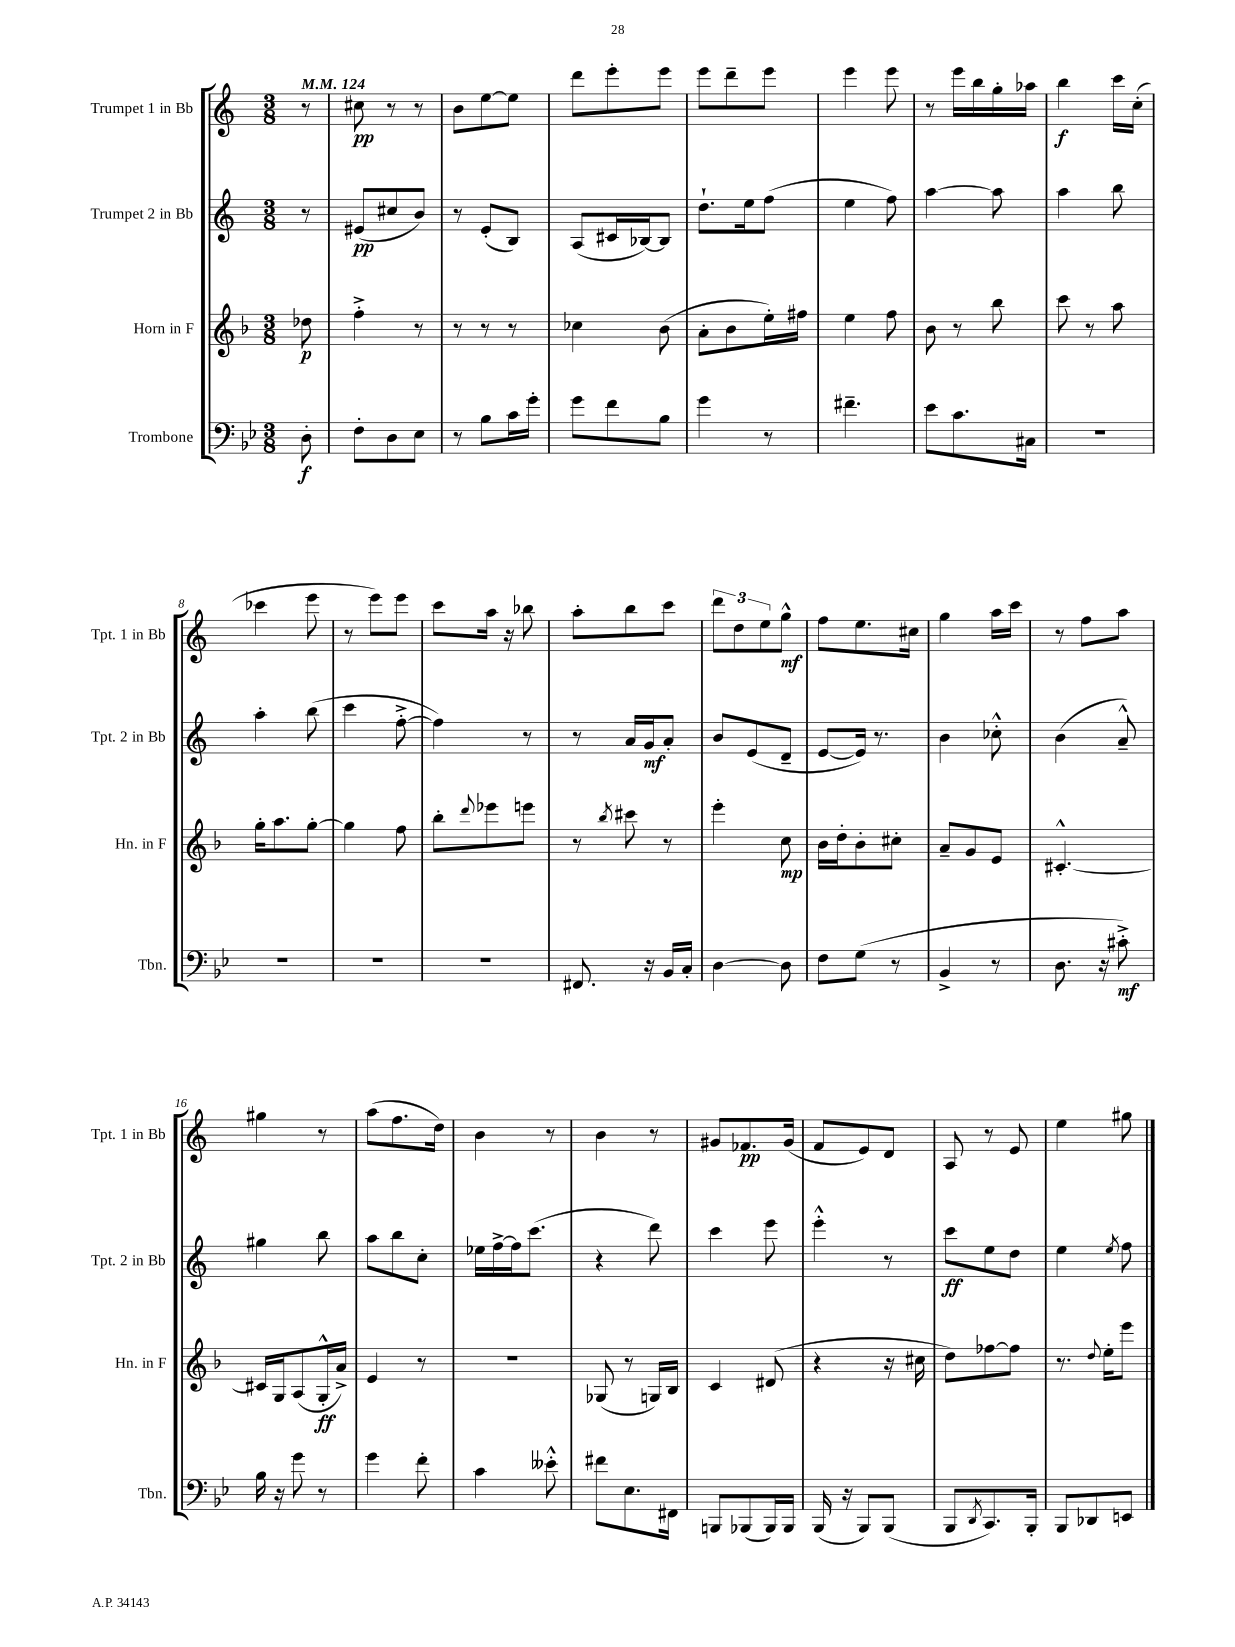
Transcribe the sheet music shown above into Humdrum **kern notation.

**kern	**dynam	**kern	**dynam	**kern	**dynam	**kern	**dynam
*part4	*part4	*part3	*part3	*part2	*part2	*part1	*part1
*staff4	*staff4	*staff3	*staff3	*staff2	*staff2	*staff1	*staff1
*I"Trombone	*	*I"Horn in F	*	*I"Trumpet 2 in Bb	*	*I"Trumpet 1 in Bb	*
*I'Tbn.	*	*I'Hn. in F	*	*I'Tpt. 2 in Bb	*	*I'Tpt. 1 in Bb	*
*clefF4	*	*clefG2	*	*clefG2	*	*clefG2	*
*k[b-e-]	*	*k[b-]	*	*k[]	*	*k[]	*
*M3/8	*	*M3/8	*	*M3/8	*	*M3/8	*
*MM124	*	*MM124	*	*MM124	*	*MM124	*
=	=	=	=	=	=	=	=
8D'\	f	8dd-X\	p	8r	.	8r	.
=1	=1	=1	=1	=1	=1	=1	=1
8F'\L	.	4ff'^\	.	(8e#X/L	pp	8cc#X\	pp
8D\	.	.	.	8cc#X/	.	8r	.
8E-\J	.	8r	.	8b/J)	.	8r	.
=2	=2	=2	=2	=2	=2	=2	=2
8r	.	8r	.	8r	.	8b\L	.
8B-\L	.	8r	.	(8e'/L	.	[8ee\	.
16c\L	.	8r	.	8B/J)	.	8ee\J]	.
16g'\JJ	.	.	.	.	.	.	.
=3	=3	=3	=3	=3	=3	=3	=3
8g\L	.	4cc-X\	.	(8A/L	.	8ddd\L	.
8f\	.	.	.	16c#X/L	.	8eee'\	.
.	.	.	.	[16B-X/J)	.	.	.
8B-\J	.	(8b-\	.	8B-/J]	.	8eee\J	.
=4	=4	=4	=4	=4	=4	=4	=4
4g\	.	8a'\L	.	8.dd`\L	.	8eee\L	.
.	.	8b-\	.	.	.	8ddd~\	.
.	.	.	.	16ee\k	.	.	.
8r	.	16ee'\L)	.	(8ff\J	.	8eee\J	.
.	.	16ff#X\JJ	.	.	.	.	.
=5	=5	=5	=5	=5	=5	=5	=5
4.f#X~\	.	4ee\	.	4ee\	.	4eee\	.
.	.	8ff\	.	8ff\)	.	8eee\	.
=6	=6	=6	=6	=6	=6	=6	=6
8e-\L	.	8b-\	.	[4aa\	.	8r	.
8.c\	.	8r	.	.	.	16eee\LL	.
.	.	.	.	.	.	16bb\	.
.	.	8bb-\	.	8aa\]	.	16gg'\	.
16C#X\Jk	.	.	.	.	.	16aa-X\JJ	.
=7	=7	=7	=7	=7	=7	=7	=7
4.r	.	8ccc\	.	4aa\	.	4bb\	f
.	.	8r	.	.	.	.	.
.	.	8aa\	.	8bb\	.	16ccc\LL	.
.	.	.	.	.	.	(16cc'\JJ	.
!!LO:LB:g=z
=8	=8	=8	=8	=8	=8	=8	=8
4.r	.	16gg'\KL	.	4aa'\	.	4ccc-X\	.
.	.	8.aa\	.	.	.	.	.
.	.	[8gg'\J	.	(8bb\	.	8eee\	.
=9	=9	=9	=9	=9	=9	=9	=9
4.r	.	4gg\]	.	4ccc\	.	8r	.
.	.	.	.	.	.	8eee\L)	.
.	.	8ff\	.	[8ff'^\	.	8eee\J	.
=10	=10	=10	=10	=10	=10	=10	=10
4.r	.	8bb-'\L	.	4ff\])	.	8ccc\L	.
.	.	8qqddd/	.	.	.	.	.
.	.	8eee-X\	.	.	.	16aa\Jk	.
.	.	.	.	.	.	16r	.
.	.	8eeen\J	.	8r	.	8bb-X\	.
=11	=11	=11	=11	=11	=11	=11	=11
8.FF#X/	.	8r	.	8r	.	8aa'\L	.
.	.	8qbb-/	.	.	.	.	.
.	.	8ccc#X\	.	16a/LL	.	8bb\	.
16r	.	.	.	16g/J	mf	.	.
16BB-/LL	.	8r	.	8a'/J	.	8ccc\J	.
16C'/JJ	.	.	.	.	.	.	.
=12	=12	=12	=12	=12	=12	=12	=12
[4D\	.	4eee'\	.	8b/L	.	12ddd\L	.
.	.	.	.	.	.	12dd\	.
.	.	.	.	(8e/	.	.	.
.	.	.	.	.	.	12ee\	.
8D\]	.	8cc\	mp	8d~/J	.	8gg^^\J	mf
=13	=13	=13	=13	=13	=13	=13	=13
8F\L	.	16b-\LL	.	[8e/L	.	8ff\L	.
.	.	16dd'\J	.	.	.	.	.
(8G\J	.	8b-'\	.	16e/Jk])	.	8.ee\	.
.	.	.	.	8.r	.	.	.
8r	.	8cc#X'\J	.	.	.	.	.
.	.	.	.	.	.	16cc#X\Jk	.
=14	=14	=14	=14	=14	=14	=14	=14
4BB-^/	.	8a~/L	.	4b\	.	4gg\	.
.	.	8g/	.	.	.	.	.
8r	.	8e/J	.	8cc-X'^^\	.	16aa\LL	.
.	.	.	.	.	.	16ccc\JJ	.
=15	=15	=15	=15	=15	=15	=15	=15
8.D\	.	[4.c#X'^^/	.	(4b\	.	8r	.
.	.	.	.	.	.	8ff\L	.
16r	.	.	.	.	.	.	.
8c#X'^\)	mf	.	.	8a~^^/)	.	8aa\J	.
!!LO:LB:g=z
=16	=16	=16	=16	=16	=16	=16	=16
16B-\	.	16c#X/LL]	.	4gg#X\	.	4gg#X\	.
16r	.	16G/J	.	.	.	.	.
8g\	.	(8A/	.	.	.	.	.
8r	.	16G'^^/L	ff	8bb\	.	8r	.
.	.	16a^/JJ)	.	.	.	.	.
=17	=17	=17	=17	=17	=17	=17	=17
4g\	.	4e/	.	8aa\L	.	(8aa\L	.
.	.	.	.	8bb\	.	8.ff\	.
8f'\	.	8r	.	8cc'\J	.	.	.
.	.	.	.	.	.	16dd\Jk)	.
=18	=18	=18	=18	=18	=18	=18	=18
4c\	.	4.r	.	16ee-X\LL	.	4b\	.
.	.	.	.	[16ff^\	.	.	.
.	.	.	.	16ff\J]	.	.	.
.	.	.	.	(8.ccc\J	.	.	.
8e--X'^^\	.	.	.	.	.	8r	.
=19	=19	=19	=19	=19	=19	=19	=19
8f#X\L	.	(8G-X/	.	4r	.	4b\	.
8.E-\	.	8r	.	.	.	.	.
.	.	16Gn/LL)	.	8ddd\)	.	8r	.
16FF#X\Jk	.	16B-/JJ	.	.	.	.	.
=20	=20	=20	=20	=20	=20	=20	=20
8BBBn/L	.	4c/	.	4ccc\	.	8g#X/L	.
(8BBB-X/	.	.	.	.	.	8.f-X/	pp
16BBB-/L)	.	(8d#X/	.	8eee\	.	.	.
16BBB-/JJ	.	.	.	.	.	(16g#/Jk	.
=21	=21	=21	=21	=21	=21	=21	=21
(16BBB-/	.	4r	.	4eee'^^\	.	8f/L	.
16r	.	.	.	.	.	.	.
8BBB-/L)	.	.	.	.	.	8e/)	.
(8BBB-/J	.	16r	.	8r	.	8d/J	.
.	.	16cc#X\	.	.	.	.	.
=22	=22	=22	=22	=22	=22	=22	=22
8BBB-/L	.	8dd\L)	.	8ccc\L	ff	8A/	.
8qDD/	.	.	.	.	.	.	.
8.CC/)	.	[8ff-X\	.	8ee\	.	8r	.
.	.	8ff-\J]	.	8dd\J	.	8e/	.
16BBB-'/Jk	.	.	.	.	.	.	.
=23	=23	=23	=23	=23	=23	=23	=23
8BBB-/L	.	8.r	.	4ee\	.	4ee\	.
8DD-X/	.	.	.	.	.	.	.
.	.	8qqdd/	.	.	.	.	.
.	.	16ee'\KL	.	.	.	.	.
.	.	.	.	8qee/	.	.	.
8EEn/J	.	8eee\J	.	8ff\	.	8gg#X\	.
==	==	==	==	==	==	==	==
*-	*-	*-	*-	*-	*-	*-	*-
